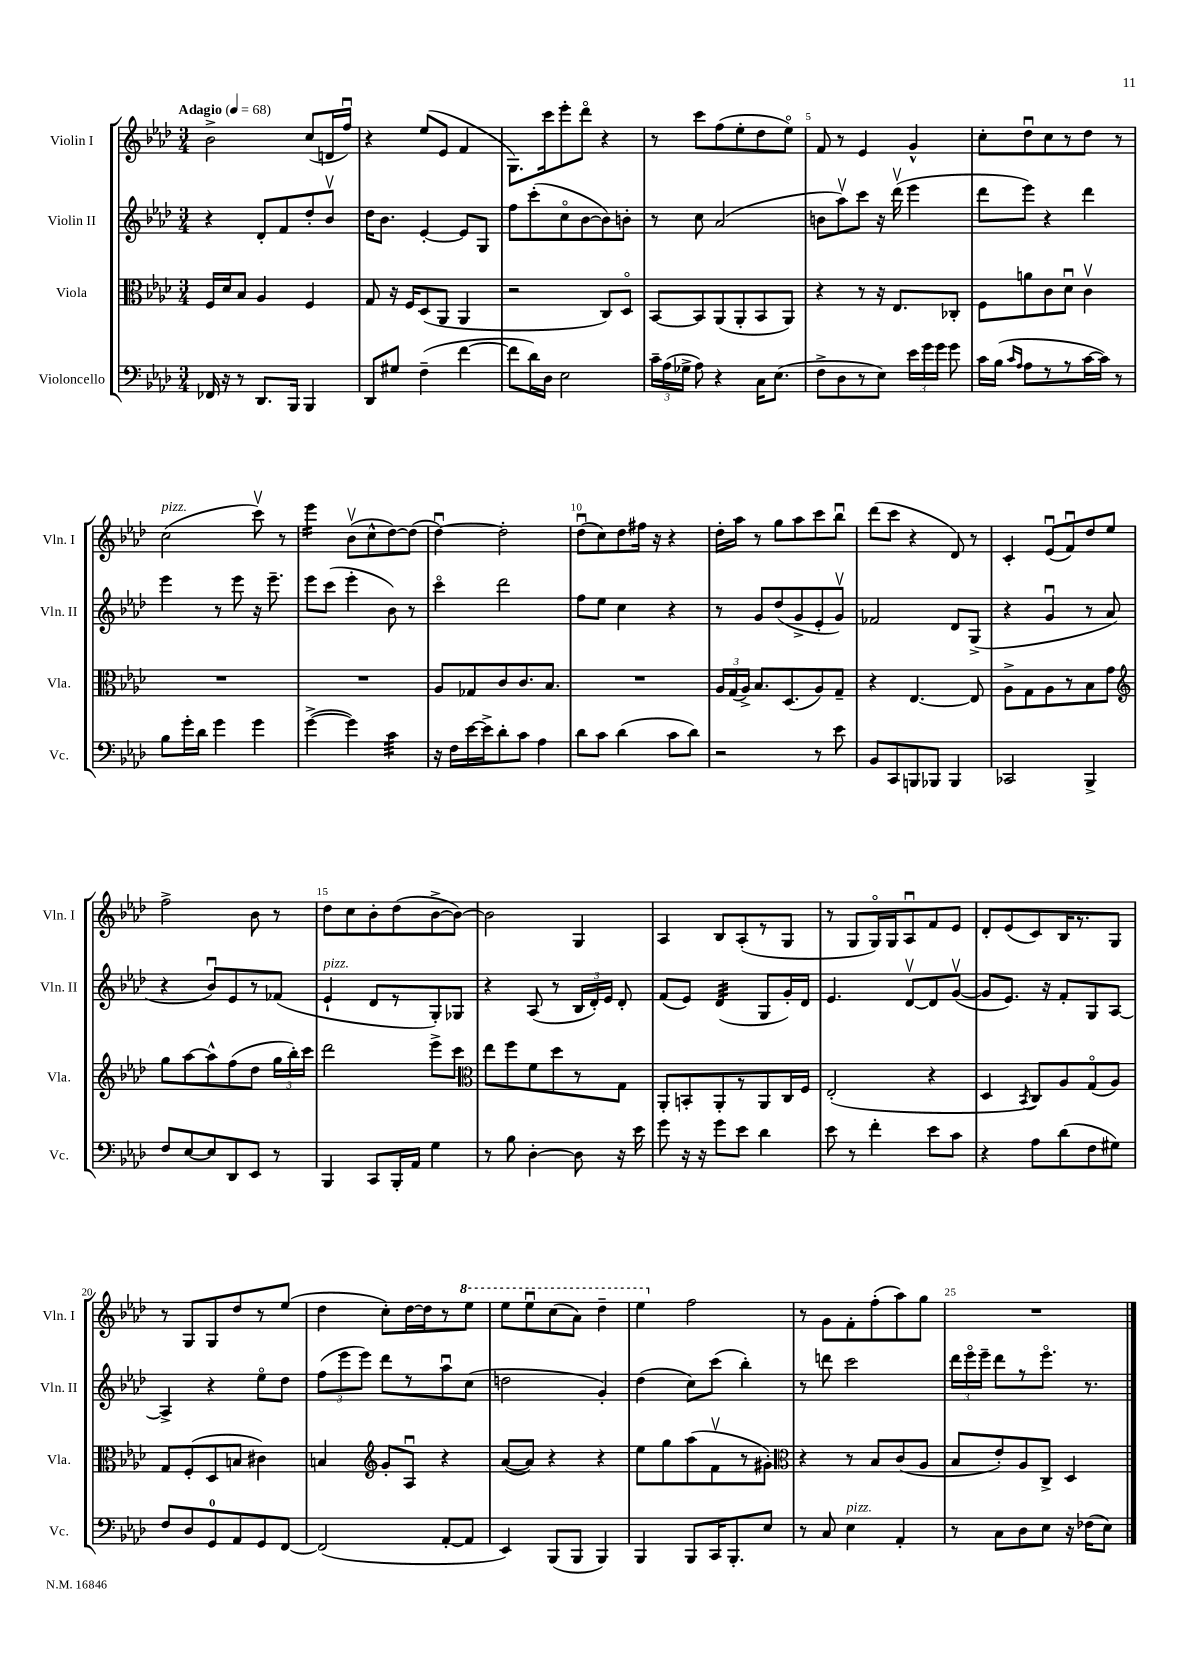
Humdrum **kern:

**kern	**kern	**kern	**kern
*staff4	*staff3	*staff2	*staff1
*clefF4	*clefC3	*clefG2	*clefG2
*k[b-e-a-d-]	*k[b-e-a-d-]	*k[b-e-a-d-]	*k[b-e-a-d-]
*M3/4	*M3/4	*M3/4	*M3/4
*MM68	*MM68	*MM68	*MM68
16FF-	16F	4r	2b-^
16r	16d-	.	.
8r	8B-	.	.
8.DD-	4A-	8d-'	.
.	.	8f	.
16BBB-	.	.	.
4BBB-	4F	8dd-'	(8cc
.	.	8b-v	16d
.	.	.	16ffu)
=	=	=	=
8DD-	8G	16dd-	4r
.	.	8.b-	.
8G#	16r	.	.
.	16F	.	.
(4F~	(8D-	[4e-'	(8ee-
.	8AA-	.	8e-
[4f	4AA-	8e-]	4f
.	.	8G	.
=	=	=	=
8f]	2r	8ff	8.G)
16d-)	.	(8ccc'	.
16D-	.	.	16ccc
2E-	.	8cco	8eee-'
.	.	[8b-	8ddd-o
.	8C)	8b-])	4r
.	8D-o	8b'	.
=	=	=	=
24c~	[8BB-	8r	8r
(24A-	.	.	.
24G-^	.	.	.
8A-)	8BB-]	8cc	8ccc
4r	(8AA-	(2a-	(8ff
.	8AA-'	.	8ee-'
16C	8BB-	.	8dd-
(8.E-	.	.	.
.	8AA-)	.	8ee-o)
=	=	=	=
8F^	4r	8b	8f
8D-	.	8aa-v)	8r
8r	8r	8ccc	4e-
8E-)	16r	16r	.
.	8.E-	(16ddd-v	.
24e-	.	4eee-	4g^^
24g	.	.	.
24g	.	.	.
8g	8C-'	.	.
=	=	=	=
16c	8F	8ddd-	8cc'
(16B-	.	.	.
16qqc	.	.	.
16qqA-	.	.	.
8A-	8a	8eee-)	8dd-u
8r	8c	4r	8cc
8r	8d-u	.	8r
[16c	4cv	4ddd-	8dd-
16c])	.	.	.
8r	.	.	8r
=	=	=	=
8B-	2.r	4eee-	(2cc
16g'	.	.	.
16d-	.	.	.
4g	.	8r	.
.	.	8eee-	.
4g	.	16r	8cccv)
.	.	8.eee-~	.
.	.	.	8r
=	=	=	=
([4g^	2.r	8eee-	4eee-
.	.	(8ccc	.
4g])	.	4eee-'	(8b-v
.	.	.	8cc^^
4c	.	8b-)	[8dd-)
.	.	8r	(8dd-]
=	=	=	=
16r	8A-	4ccco	[4dd-u)
16F	.	.	.
[16e-	8G-	.	.
16e-^]	.	.	.
8d-'	8c	2ddd-	2dd-']
8c	8.c	.	.
4A-	.	.	.
.	8.B-	.	.
=	=	=	=
8d-	2.r	8ff	(8dd-u
8c	.	8ee-	8cc)
(4d-	.	4cc	8dd-
.	.	.	16ff#
.	.	.	16r
8c	.	4r	4r
8d-)	.	.	.
=	=	=	=
2r	24A-	8r	16dd-'
.	(24G	.	.
.	.	.	16aa-
.	24A-^)	.	.
.	8.B-	8g	8r
.	.	(8dd-	8gg
.	(8.D-	.	.
.	.	8g^	8aa-
8r	8A-)	8e-'	8ccc
8e-	8G~	8gv)	8bb-u
=	=	=	=
8BB-	4r	2f-	(8ddd-
8CC	.	.	8ccc
8BBB	[4.E-	.	4r
8BBB-	.	.	.
4BBB-	.	8d-	8d-)
.	8E-]	(8G^	8r
=	=	=	=
2CC-	8A-^	4r	4c'
.	8G	.	.
.	8A-	4gu	(8e-u
.	8r	.	8fu)
4BBB-^	8B-	8r	8dd-
.	8g	8a-	8ee-
=	=	=	=
*	*clefG2	*	*
8F	8gg	4r	2ff^
[8E-	[8aa-	.	.
8E-]	8aa-^^]	8b-u)	.
8DD-	(8ff	8e-	.
8EE-	8dd-	8r	8b-
8r	24gg	(8f-	8r
.	24bb-')	.	.
.	24ccc	.	.
=	=	=	=
4BBB-	2ddd-	4e-`	8dd-
.	.	.	8cc
8CC	.	8d-	8b-'
16BBB-'	.	8r	(8dd-
16AA-	.	.	.
4G	8eee-^	8G')	[8b-^
.	8ccc	8G-	8b-_)
=	=	=	=
*	*clefC3	*	*
8r	8ee-	4r	2b-]
8B-	8ff	.	.
[4D-'	8f	(8A-	.
.	8dd-	8r	.
8D-]	8r	24B-	4G
.	.	24d-')	.
.	.	24e-	.
16r	8G	8d-'	.
16e-	.	.	.
=	=	=	=
8g	8AA-'	(8f	4A-
16r	8BB'	8e-)	.
16r	.	.	.
8g	8AA-'	(4d-	8B-
8e-	8r	.	(8A-'
4d-	8AA-	8G	8r
.	16C	16g')	8G
.	16F	16d-	.
=	=	=	=
8e-	(2E-'	4.e-	8r
8r	.	.	8G
4f'	.	.	16Go)
.	.	.	16G
.	.	[8d-v	8A-u
8e-	4r	8d-]	8f
8c	.	([8gv	8e-
=	=	=	=
4r	4D-	8g]	8d-'
.	.	8.e-)	(8e-
.	8qBB-	.	.
8A-	8C)	.	8c)
.	.	16r	.
(8d-	8A-	8f'	16B-
.	.	.	8.r
8F	(8Go	8G	.
8G#)	8A-)	[8A-	8G
=	=	=	=
8F	8G	4A-^]	8r
8D-	(8F'	.	8G
8GG	8D-	4r	8G
8AA-	8B	.	8dd-
8GG	4c#)	8ee-o	8r
[8FF	.	8dd-	(8ee-
=	=	=	=
(2FF]	4B	(12ff	4dd-
.	.	12eee-	.
.	.	12eee-)	.
*	*clefG2	*	*
.	8g'	8ddd-	8cc')
.	8A-u	8r	[16dd-
.	.	.	16dd-]
[8AA-'	4r	8aa-u	8r
8AA-]	.	(8cc	8eee-
=	=	=	=
4EE-)	([8a-	2dd	8eee-
.	8a-])	.	8eee-u
(8BBB-	4r	.	(8ccc
8BBB-	.	.	8aa-)
4BBB-)	4r	4g')	4ddd-~
=	=	=	=
4BBB-	8ee-	(4dd-	4eee-
.	8gg	.	.
8BBB-	(8aa-	8cc)	2ff
16CC	8fv	(8ccc	.
8.BBB-'	.	.	.
.	8r	4bb-')	.
8E-	8g#')	.	.
=	=	=	=
*	*clefC3	*	*
8r	4r	8r	8r
8C	.	8ddd	8g
4E-	8r	2ccc	8f'
.	8B-	.	(8ff'
4AA-'	(8c	.	8aa-)
.	8A-	.	8gg
=	=	=	=
8r	8B-	24ddd-	2.r
.	.	24eee-o	.
.	.	24eee-~	.
8C	8e-')	8ddd-	.
8D-	8A-	8r	.
8E-	8C^	8.eee-o	.
16r	4D-	.	.
(16F-	.	8.r	.
8E-)	.	.	.
==	==	==	==
*-	*-	*-	*-
